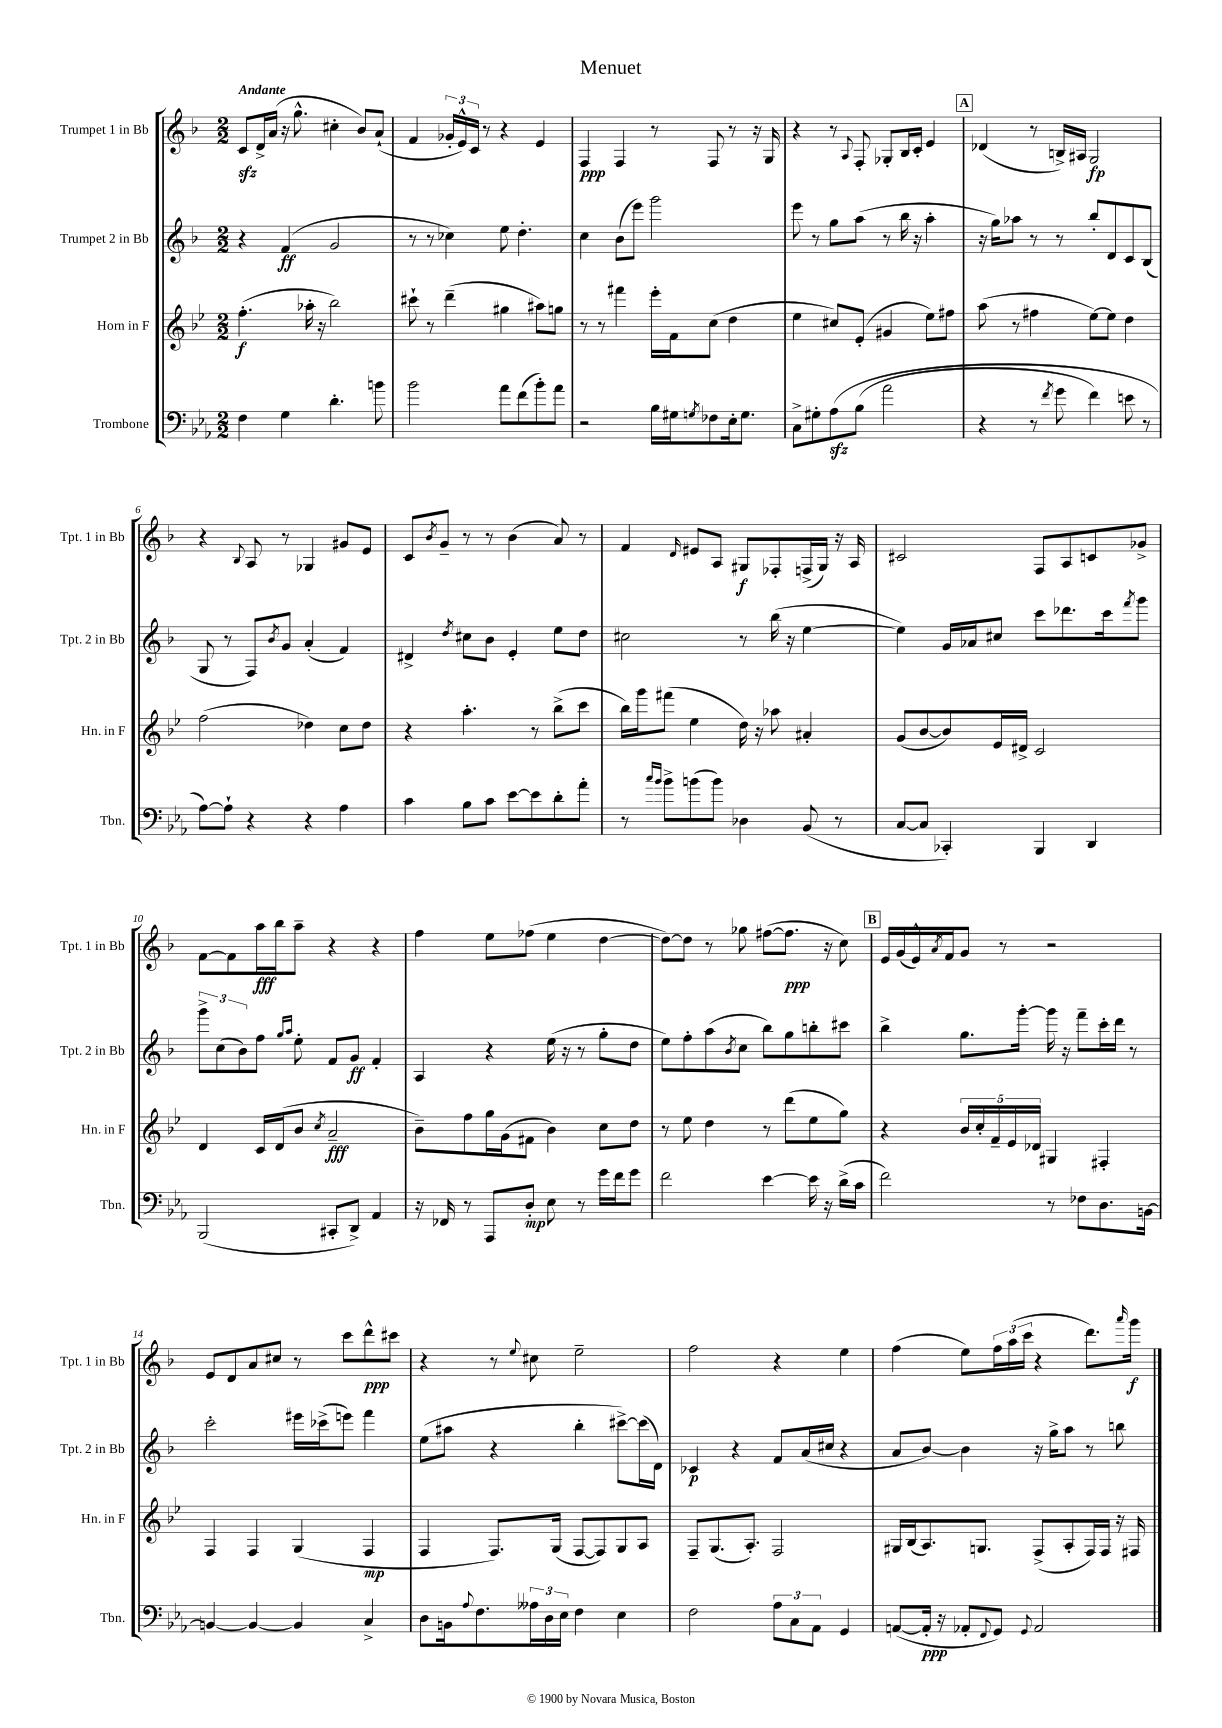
\header { title = "Menuet" }
<<
\new StaffGroup <<
\new Staff = "s0" \with { instrumentName = "Trumpet 1 in Bb" shortInstrumentName = "Tpt. 1 in Bb" } {
    \clef treble \key f \major \numericTimeSignature \time 2/2 \tempo "Andante"
    c'8\sfz d'16-> a'16( r16 g''8.-^ cis''4-. bes'8) a'8-!( |
    f'4 \tuplet 3/2 { ges'16-. e'16-^) c'16 } r8 r4 e'4 |
    f4\ppp f4 r8 f8 r8 r16 g16 |
    r4 r8 \appoggiatura { a8 } f8-. ges8-. bes16 c'16-. e'4 |
    \mark \markup { \box "A" } des'4( r8 b16->) ais16 g2\fp |
    r4 \appoggiatura { bes8 } a8 r8 ges4 gis'8 e'8 |
    c'8 \acciaccatura { bes'8 } g'8-- r8 r8 bes'4( a'8) r8 |
    f'4 \grace { d'16 } eis'8 a8 gis8\f fes8-. f16->( gis16) r16 a16 |
    cis'2 f8 a8 c'8 ges'8-> |
    f'8~ f'8 a''16\fff bes''16 a''8-- r4 r4 |
    f''4 e''8 fes''8( e''4 d''4~ |
    d''8~) d''8 r8 ges''8 fis''8~( fis''8.\ppp r16 c''8) |
    \mark \markup { \box "B" } e'16 g'16( e'16-^) \acciaccatura { a'8 } f'16 g'8 r8 r2 |
    e'8 d'8 a'8 cis''8 r8 c'''8 d'''8-^\ppp cis'''8 |
    r4 r8 \appoggiatura { e''8 } cis''8 e''2-- |
    f''2 r4 e''4 |
    f''4( e''8) \tuplet 3/2 { f''16 a''16( c'''16 } r4 d'''8.) \grace { a'''16 } g'''16\f \bar "|." |
}
\new Staff = "s1" \with { instrumentName = "Trumpet 2 in Bb" shortInstrumentName = "Tpt. 2 in Bb" } {
    \clef treble \key f \major \numericTimeSignature \time 2/2
    r4 f'4\ff( g'2 |
    r8 r8 ces''4) e''8 d''4.-. |
    c''4 bes'8( e'''8) g'''2 |
    e'''8 r8 g''8 a''8( r8 bes''16 r16 a''4-. |
    \mark \markup { \box "A" } r16 g''16) aes''8 r8 r8 bes''8-. d'8 c'8 bes8( |
    g8 r8 f8) \acciaccatura { bes'8 } g'8 a'4-.( f'4) |
    dis'4-> \acciaccatura { d''8 } cis''8 bes'8 e'4-. e''8 d''8 |
    cis''2 r8 bes''16( r16 e''4~ |
    e''4) g'16 aes'16 cis''8 c'''8 des'''8. c'''16 \acciaccatura { f'''8 } g'''8 |
    \tuplet 3/2 { g'''8-> c''8( bes'8) } f''8 \grace { g''16 a''16 } e''8-. f'8 g'8\ff f'4-. |
    a4 r4 e''16( r16 r8 g''8-. d''8 |
    e''8) f''8-. a''8( \acciaccatura { bes'8 } c''8 bes''8) g''8 b''8-. cis'''8 |
    \mark \markup { \box "B" } bes''4-> g''8. g'''16~-. g'''16 r16 f'''8-- c'''16-. d'''16 r8 |
    c'''2-. eis'''16 ces'''16->( e'''8) f'''4 |
    e''8( ais''8 r4 bes''4-. cis'''8~->) cis'''16( d'16) |
    ces'4\p r4 f'8 a'16( cis''16 r4 |
    a'8 bes'8~) bes'4 r16 g''16-> a''8 r8 b''8 \bar "|." |
}
\new Staff = "s2" \with { instrumentName = "Horn in F" shortInstrumentName = "Hn. in F" } {
    \clef treble \key bes \major \numericTimeSignature \time 2/2
    f''4.-.\f( aes''16-. r16 bes''2) |
    cis'''8-! r8 d'''4--( gis''4 ais''8) g''8 |
    r8 r8 fis'''4 ees'''16-. f'16 c''8( d''4 |
    ees''4 cis''8) ees'8-.( gis'4 ees''8) fis''8 |
    \mark \markup { \box "A" } a''8( r8 fis''4 ees''8~) ees''8 d''4 |
    f''2( des''4) c''8 des''8 |
    r4 a''4.-. r8 bes''8->( c'''8 |
    bes''16) g'''16 fis'''8( ees''4 d''16) r16 aes''8 ais'4-. |
    g'8( bes'8~ bes'8) ees'16 dis'16-> c'2 |
    d'4 c'16 d'16( bes'8 \acciaccatura { c''8 } a'2--\fff |
    bes'8--) f''8 g''16 g'16( fis'8 bes'4) c''8 d''8 |
    r8 ees''8 d''4 r8 d'''8( ees''8 g''8) |
    \mark \markup { \box "B" } r4 \tuplet 5/4 { bes'16 c''16-. f'16-- ees'16 des'16 } gis4 fis4-. |
    f4 f4 g4( f4\mp |
    f4 f8.) g16( f8~ f8) g8 a8 |
    f8-- g8.( a8.-.) f2 |
    gis16 bes16( a8.) g8. f8->( a8-. f16) f16 r16 fis16 \bar "|." |
}
\new Staff = "s3" \with { instrumentName = "Trombone" shortInstrumentName = "Tbn." } {
    \clef bass \key ees \major \numericTimeSignature \time 2/2
    f4 g4 d'4.-. b'8 |
    bes'2 aes'8 f'8( bes'8-.) aes'8 |
    r2 bes16 gis16 \acciaccatura { g8 } fes8 ees16-. g8. |
    c8-> gis8-. aes8\sfz\( bes8( aes'2 |
    \mark \markup { \box "A" } r4 r8 \acciaccatura { f'8 } g'8 f'4) e'8 r8 |
    aes8~\) aes8-! r4 r4 aes4 |
    c'4 bes8 c'8 ees'8~ ees'8 d'8-. aes'8-. |
    r8 \grace { c''16 bes'16 } bes'8-> b'8( b'8) des4 bes,8( r8 |
    c8~ c8 ces,4-.) bes,,4 d,4 |
    bes,,2( cis,8-. d,8->) aes,4 |
    r16 fes,16 r8 aes,,8 d8-.\mp ees8 r8 g'16 f'16 g'8 |
    f'2 ees'4~ ees'16 r16 d'16->( c'16 |
    \mark \markup { \box "B" } f'2) r8 fes8 d8. b,16~ |
    b,4~ b,4~ b,4 c4-> |
    d8 b,16 \appoggiatura { aes8 } f8. \tuplet 3/2 { aeses16 d16 ees16 } f4 ees4 |
    f2 \tuplet 3/2 { aes8 c8 aes,8 } g,4 |
    a,8~( a,16-.\ppp r16 aes,8-. \appoggiatura { f,8 } g,8) \appoggiatura { g,8 } aes,2 \bar "|." |
}
>>
>>
